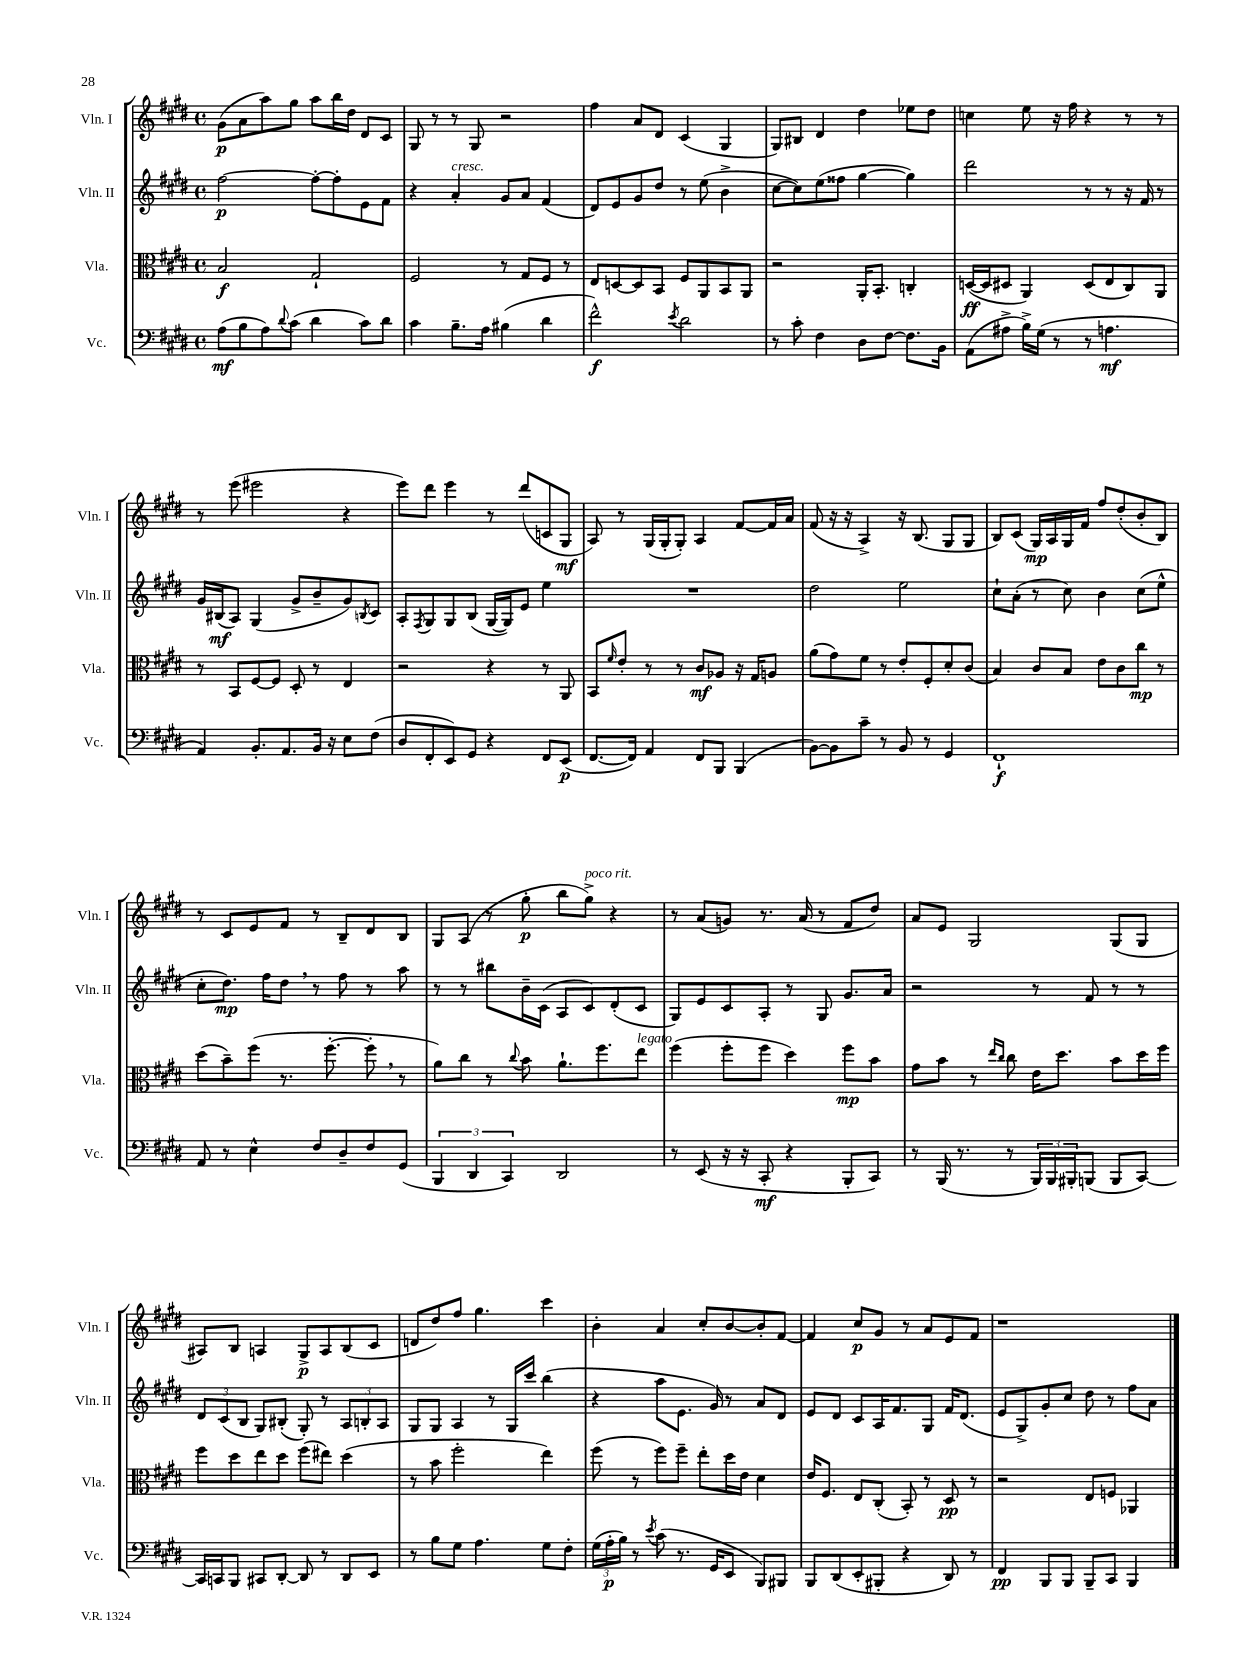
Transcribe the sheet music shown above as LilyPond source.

<<
\new StaffGroup <<
\new Staff = "s0" \with { instrumentName = "Vln. I" shortInstrumentName = "Vln. I" } {
    \clef treble \key e \major \defaultTimeSignature \time 4/4
    gis'8\p( a'8 a''8) gis''8 a''8 b''16 dis''16 dis'8 cis'8 |
    gis8 r8 r8 gis8 r2 |
    fis''4 a'8 dis'8 cis'4( gis4 |
    gis8) bis8 dis'4 dis''4 ees''8 dis''8 |
    c''4 e''8 r16 fis''16 r4 r8 r8 |
    r8 e'''8( eis'''2 r4 |
    e'''8) dis'''8 e'''4 r8 dis'''8( c'8 gis8\mf |
    a8) r8 gis16( gis16-. gis8-.) a4 fis'8~ fis'16 a'16 |
    fis'8( r16 r16 a4->) r16 b8.( gis8 gis8 |
    b8) cis'8( gis16\mp) a16 gis16 fis'16 fis''8 dis''8-.( b'8-. b8) |
    r8 cis'8 e'8 fis'8 r8 b8-- dis'8 b8 |
    gis8 a8( r8 gis''8-.\p b''8 gis''8->^\markup { \italic "poco rit." }) r4 |
    r8 a'8( g'8) r8. a'16( r8 fis'8 dis''8) |
    a'8 e'8 gis2 gis8( gis8 |
    ais8) b8 a4 gis8->\p a8 b8( cis'8 |
    d'8 dis''8) fis''8 gis''4. cis'''4 |
    b'4-. a'4 cis''8-. b'8~ b'8-. fis'8~ |
    fis'4 cis''8\p gis'8 r8 a'8 e'8 fis'8 |
    r1 \bar "|." |
}
\new Staff = "s1" \with { instrumentName = "Vln. II" shortInstrumentName = "Vln. II" } {
    \clef treble \key e \major \defaultTimeSignature \time 4/4
    fis''2~\p fis''8~-. fis''8-. e'8 fis'8 |
    r4 a'4-.^\markup { \italic "cresc." } gis'8 a'8 fis'4( |
    dis'8) e'8 gis'8 dis''8 r8 e''8( b'4-> |
    cis''8~ cis''8) e''8( fisis''8 gis''4~ gis''4) |
    dis'''2 r8 r8 r16 fis'16 r8 |
    gis'16 bis16\mf( a8) gis4( gis'8-> b'8-- gis'8) \acciaccatura { b8 } cis'8 |
    a8-. \acciaccatura { fis8 } gis8 gis8 b8( gis16~ gis16) e'8 e''4 |
    R1 |
    dis''2 e''2 |
    cis''8-! a'8-.( r8 cis''8) b'4 cis''8( e''8-^ |
    cis''8-. dis''8.\mp) fis''16 dis''8 \breathe r8 fis''8 r8 a''8 |
    r8 r8 bis''8 b'16-- cis'16( a8 cis'8) dis'8-.( cis'8 |
    gis8) e'8 cis'8 a8-. r8 gis8 gis'8. a'16 |
    r2 r8 fis'8 r8 r8 |
    \tuplet 3/2 { dis'8 cis'8( b8 } gis8) bis8-.( gis8-.) r8 \tuplet 3/2 { a8 b8-. a8 } |
    gis8 gis8 a4 r8 gis16 cis'''16 b''4( |
    r4 a''8 e'8. gis'16) r8 a'8 dis'8 |
    e'8 dis'8 cis'8 a16 fis'8. gis8 fis'16 dis'8.( |
    e'8 gis8->) gis'8-. cis''8 dis''8 r8 fis''8 a'8 \bar "|." |
}
\new Staff = "s2" \with { instrumentName = "Vla." shortInstrumentName = "Vla." } {
    \clef alto \key e \major \defaultTimeSignature \time 4/4
    b2\f gis2-! |
    fis2 r8 gis8 fis8 r8 |
    e8 d8~ d8 b,8 fis8 a,8 b,8 a,8 |
    r2 a,16-. b,8.-. c4-. |
    d16~\ff( d16 dis8 a,4) dis8( e8 cis8) a,8 |
    r8 b,8 fis8~ fis8 dis8-. r8 e4 |
    r2 r4 r8 a,8 |
    b,8 \grace { fis'16 } e'8-. r8 r8 cis'8\mf aes8 r16 gis16 a8 |
    a'8( gis'8) fis'8 r8 e'8-. fis8-. dis'8-. cis'8( |
    b4) cis'8 b8 e'8 cis'8 cis''8\mp r8 |
    dis''8( b'8--) fis''8( r8. fis''8.~-. fis''8-. \breathe r8 |
    a'8) cis''8 r8 \appoggiatura { cis''8 } b'8 a'8.-! fis''8. e''8^\markup { \italic "legato" } |
    fis''4( fis''8-. fis''8 dis''4) fis''8\mp b'8 |
    gis'8 b'8 r8 \grace { e''16 cis''16 } cis''8 e'16 dis''8. b'8 dis''16 fis''16 |
    fis''8 dis''8 e''8 dis''8 fis''8( eis''8) dis''4( |
    r8 b'8 fis''2-. e''4) |
    fis''8( r8 fis''8) fis''8-- e''8-. dis''16 e'16 dis'4 |
    e'16 fis8. e8 cis8-.( b,8-.) r8 dis8\pp r8 |
    r2 e8 f8 aes,4 \bar "|." |
}
\new Staff = "s3" \with { instrumentName = "Vc." shortInstrumentName = "Vc." } {
    \clef bass \key e \major \defaultTimeSignature \time 4/4
    a8\mf( b8 a8) \appoggiatura { dis'8 } cis'8( dis'4 cis'8) dis'8 |
    cis'4 b8.-- a16 bis4( dis'4 |
    fis'2-^\f) \acciaccatura { e'8 } dis'2 |
    r8 cis'8-. fis4 dis8 fis8~ fis8. b,16 |
    a,8( ais8-> b16->) gis16( r8 r8 a4.\mf |
    a,4) b,8.-. a,8. b,16 r16 e8 fis8( |
    dis8 fis,8-. e,8) gis,8 r4 fis,8 e,8\p( |
    fis,8.~ fis,16) a,4 fis,8 b,,8 b,,4( |
    b,8~) b,8 cis'8-- r8 b,8 r8 gis,4 |
    fis,1-!\f |
    a,8 r8 e4-^ fis8 dis8-- fis8 gis,8( |
    \tuplet 3/2 { b,,4 dis,4 cis,4) } dis,2 |
    r8 e,8( r16 r16 cis,8-.\mf r4 b,,8-. cis,8) |
    r8 b,,16( r8. r8 \tuplet 3/2 { b,,16) b,,16 bis,,16-. } b,,8( b,,8 cis,8~) |
    cis,16 c,16 b,,8 cis,8 dis,8~-. dis,8 r8 dis,8 e,8 |
    r8 b8 gis8 a4. gis8 fis8-. |
    \tuplet 3/2 { gis16( a16-.\p b16) } r8 \acciaccatura { e'8 } cis'8( r8. gis,16 e,8 b,,8) bis,,8 |
    b,,8 dis,8( e,8-. bis,,8-. r4 dis,8) r8 |
    fis,4\pp b,,8 b,,8 b,,8-- cis,8 b,,4 \bar "|." |
}
>>
>>
\layout { \context { \Score \remove "Bar_number_engraver" } }
